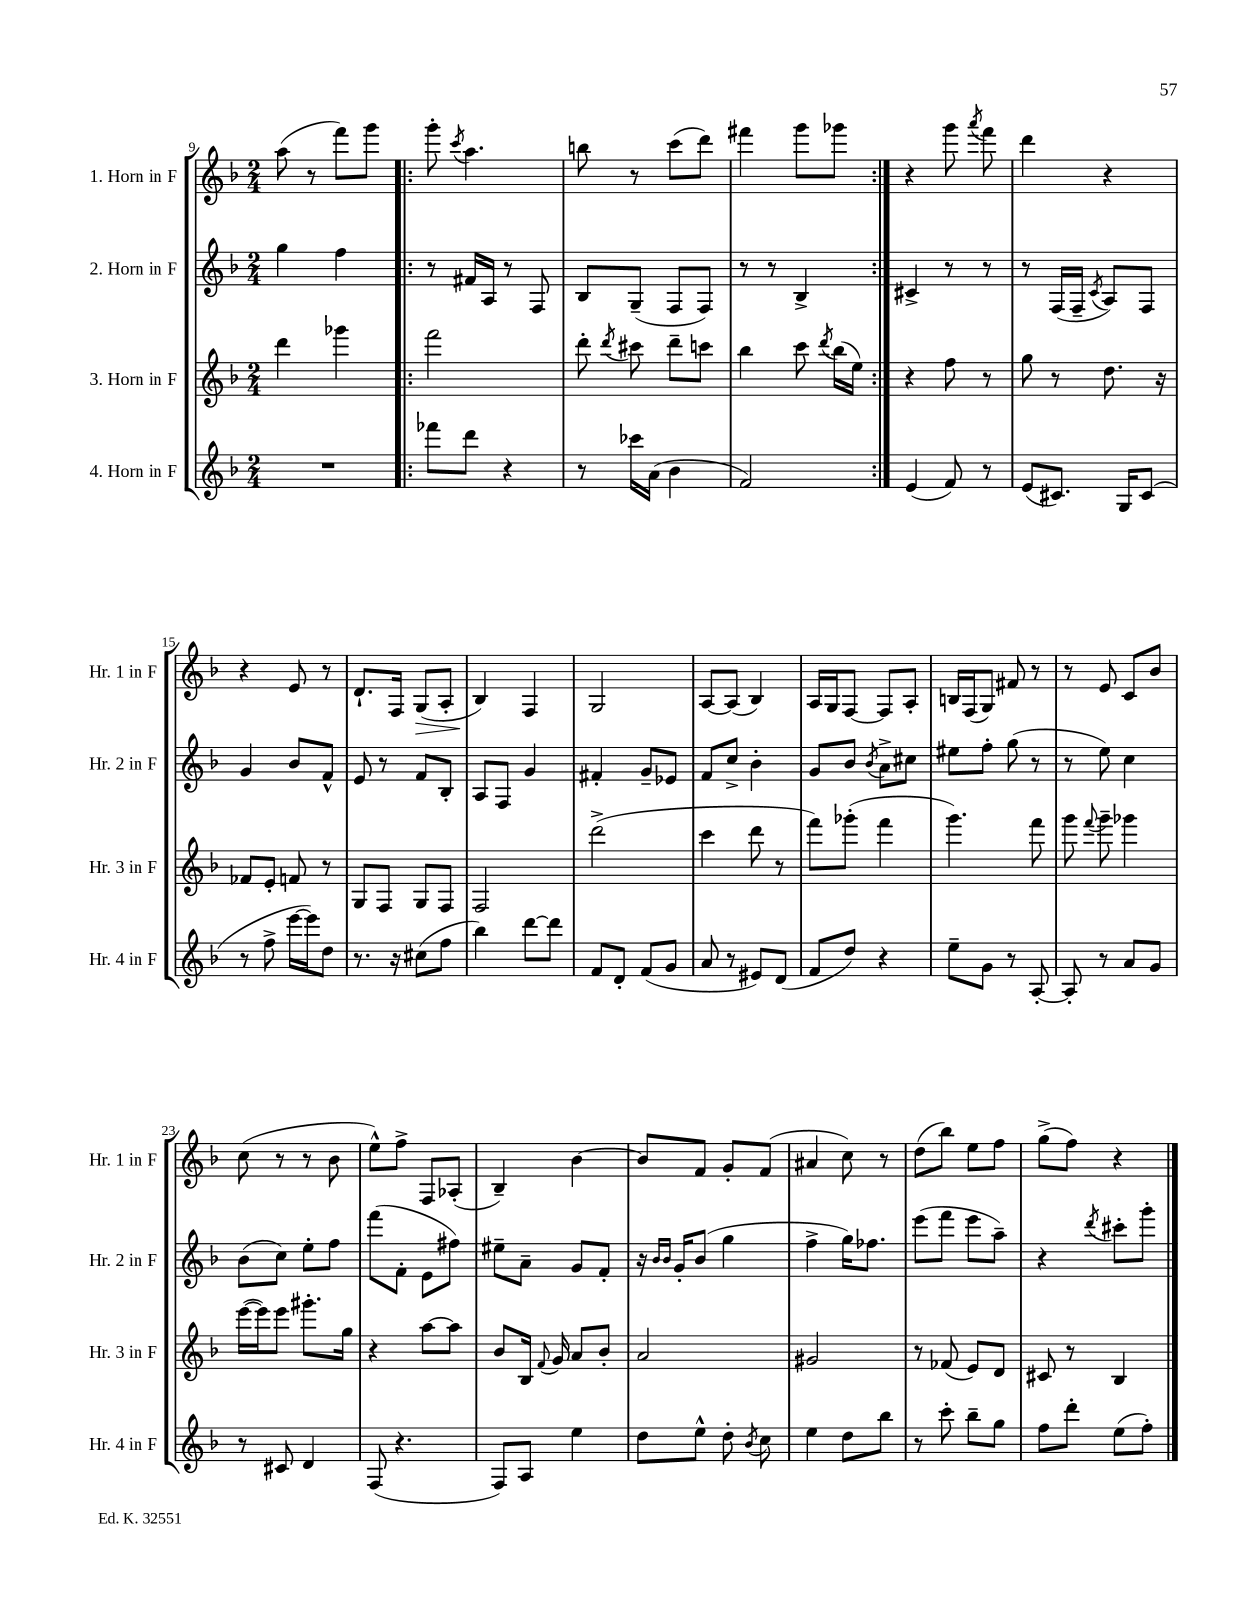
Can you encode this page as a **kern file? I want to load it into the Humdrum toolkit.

**kern	**kern	**kern	**kern	**dynam
*part4	*part3	*part2	*part1	*part1
*staff4	*staff3	*staff2	*staff1	*staff1
*I"4. Horn in F	*I"3. Horn in F	*I"2. Horn in F	*I"1. Horn in F	*
*I'Hr. 4 in F	*I'Hr. 3 in F	*I'Hr. 2 in F	*I'Hr. 1 in F	*
*clefG2	*clefG2	*clefG2	*clefG2	*
*k[b-]	*k[b-]	*k[b-]	*k[b-]	*
*M2/4	*M2/4	*M2/4	*M2/4	*
=9	=9	=9	=9	=9
2r	4ddd\	4gg\	(8aa\	.
.	.	.	8r	.
.	4ggg-X\	4ff\	8fff\L)	.
.	.	.	8ggg\J	.
=10!|:	=10!|:	=10!|:	=10!|:	=10!|:
8fff-X\L	2fff\	8r	8ggg'\	.
.	.	.	8qccc/	.
8ddd\J	.	16f#X/LL	4.aa\	.
.	.	16A/JJ	.	.
4r	.	8r	.	.
.	.	8F/	.	.
=11	=11	=11	=11	=11
8r	8ddd'\	8B-/L	8bbn\	.
.	8qddd/	.	.	.
16ccc-X\LL	8ccc#X\	(8G~/J	8r	.
(16a\JJ	.	.	.	.
4b-\	8ddd~\L	8F/L	(8ccc\L	.
.	8cccn\J	8F/J)	8ddd\J)	.
=12	=12	=12	=12	=12
2f/)	4bb-\	8r	4fff#X\	.
.	.	8r	.	.
.	8ccc\	4B-^/	8ggg\L	.
.	8qddd/	.	.	.
.	(16bb-\LL	.	8ggg-X\J	.
.	16ee\JJ)	.	.	.
=13:|!	=13:|!	=13:|!	=13:|!	=13:|!
(4e/	4r	4c#X^/	4r	.
8f/)	8ff\	8r	8ggg\	.
.	.	.	8qaaa/	.
8r	8r	8r	8fff\	.
=14	=14	=14	=14	=14
(8e/L	8gg\	8r	4ddd\	.
8.c#X/J)	8r	(16F/LL	.	.
.	.	16F~/JJ	.	.
.	.	8qc/	.	.
.	8.dd\	8A/L)	4r	.
16G/KL	.	.	.	.
(8c#/J	.	8F/J	.	.
.	16r	.	.	.
!!LO:LB:g=z
=15	=15	=15	=15	=15
8r	8f-X/L	4g/	4r	.
8ff^\	8e'/J	.	.	.
[16eee\LL	8fn/	8b-/L	8e/	.
16eee\J])	.	.	.	.
8dd\J	8r	8f^^/J	8r	.
=16	=16	=16	=16	=16
8.r	8G/L	8e/	8.d`/L	.
.	8F/J	8r	.	.
16r	.	.	16F/Jk	.
!	!	!	!	!LO:HP:b
(8cc#X\L	8G/L	8f/L	(8G/L	>
8ff\J	8F/J	8B-'/J	8A'/J	.
=17	=17	=17	=17	=17
4bb-\)	2F/	8A/L	4B-/)	.
.	.	8F/J	.	.
[8ddd\L	.	4g/	4F/	]
8ddd\J]	.	.	.	.
=18	=18	=18	=18	=18
8f/L	(2ddd^\	4f#X'/	2G/	.
8d'/J	.	.	.	.
(8f/L	.	8g~/L	.	.
8g/J	.	8e-X/J	.	.
=19	=19	=19	=19	=19
8a/	4ccc\	8f/L	[8A/L	.
8r	.	8cc^/J	(8A/J]	.
8e#X/L)	8ddd\	4b-'\	4B-/)	.
(8d/J	8r	.	.	.
=20	=20	=20	=20	=20
8f/L	8fff\L)	8g/L	16A/LL	.
.	.	.	16G/J	.
8dd/J)	(8ggg-X'\J	8b-/J	[8F/J	.
.	.	8qb-/	.	.
4r	4fff\	8a^\L	8F/L]	.
.	.	8cc#X\J	8A'/J	.
=21	=21	=21	=21	=21
8ee~\L	4.ggg\)	8ee#X\L	16Bn/LL	.
.	.	.	(16F/J	.
8g\J	.	8ff'\J	8G/J)	.
8r	.	(8gg\	8f#X/	.
[8A'/	8fff\	8r	8r	.
=22	=22	=22	=22	=22
8A'/]	8ggg\	8r	8r	.
.	8qqfff/	.	.	.
8r	8ggg~\	8ee\)	8e/	.
8a/L	4ggg-X\	4cc\	8c/L	.
8g/J	.	.	8b-/J	.
!!LO:LB:g=z
=23	=23	=23	=23	=23
8r	([16eee\LL	(8b-\L	(8cc\	.
.	16eee\J])	.	.	.
8c#X/	8eee\J	8cc\J)	8r	.
4d/	8.ggg#X'\L	8ee'\L	8r	.
.	.	8ff\J	8b-\	.
.	16gg\Jk	.	.	.
=24	=24	=24	=24	=24
(8F/	4r	(8fff\L	8ee^^\L)	.
4.r	.	8f'\J	8ff^\J	.
.	[8aa\L	8e\L	8F/L	.
.	8aa\J]	8ff#X\J)	(8A-X'/J	.
=25	=25	=25	=25	=25
8F/L)	8b-/L	8ee#X~\L	4B-~/)	.
8A/J	16B-/Jk	8a~\J	.	.
.	8qqf/	.	.	.
.	16g/	.	.	.
4ee\	8a/L	8g/L	[4b-\	.
.	8b-'/J	8f'/J	.	.
=26	=26	=26	=26	=26
8dd\L	2a/	16r	8b-/L]	.
.	.	16qqb-/LL	.	.
.	.	16qqb-/JJ	.	.
.	.	16g'/KL	.	.
8ee^^\J	.	(8b-/J	8f/J	.
8dd'\	.	4gg\	8g'/L	.
8qb-/	.	.	.	.
8cc\	.	.	(8f/J	.
=27	=27	=27	=27	=27
4ee\	2g#X/	4ff^\	4a#X/	.
8dd\L	.	16gg\KL)	8cc\)	.
.	.	8.ff-X\J	.	.
8bb-\J	.	.	8r	.
=28	=28	=28	=28	=28
8r	8r	(8eee\L	(8dd\L	.
8ccc'\	(8f-X/	8fff\J	8bb-\J)	.
8bb-~\L	8e/L)	8eee\L	8ee\L	.
8gg\J	8d/J	8aa~\J)	8ff\J	.
=29	=29	=29	=29	=29
8ff\L	8c#X/	4r	(8gg^\L	.
8ddd'\J	8r	.	8ff\J)	.
.	.	8qddd/	.	.
(8ee\L	4B-/	8ccc#X'\L	4r	.
8ff'\J)	.	8ggg'\J	.	.
==	==	==	==	==
*-	*-	*-	*-	*-
